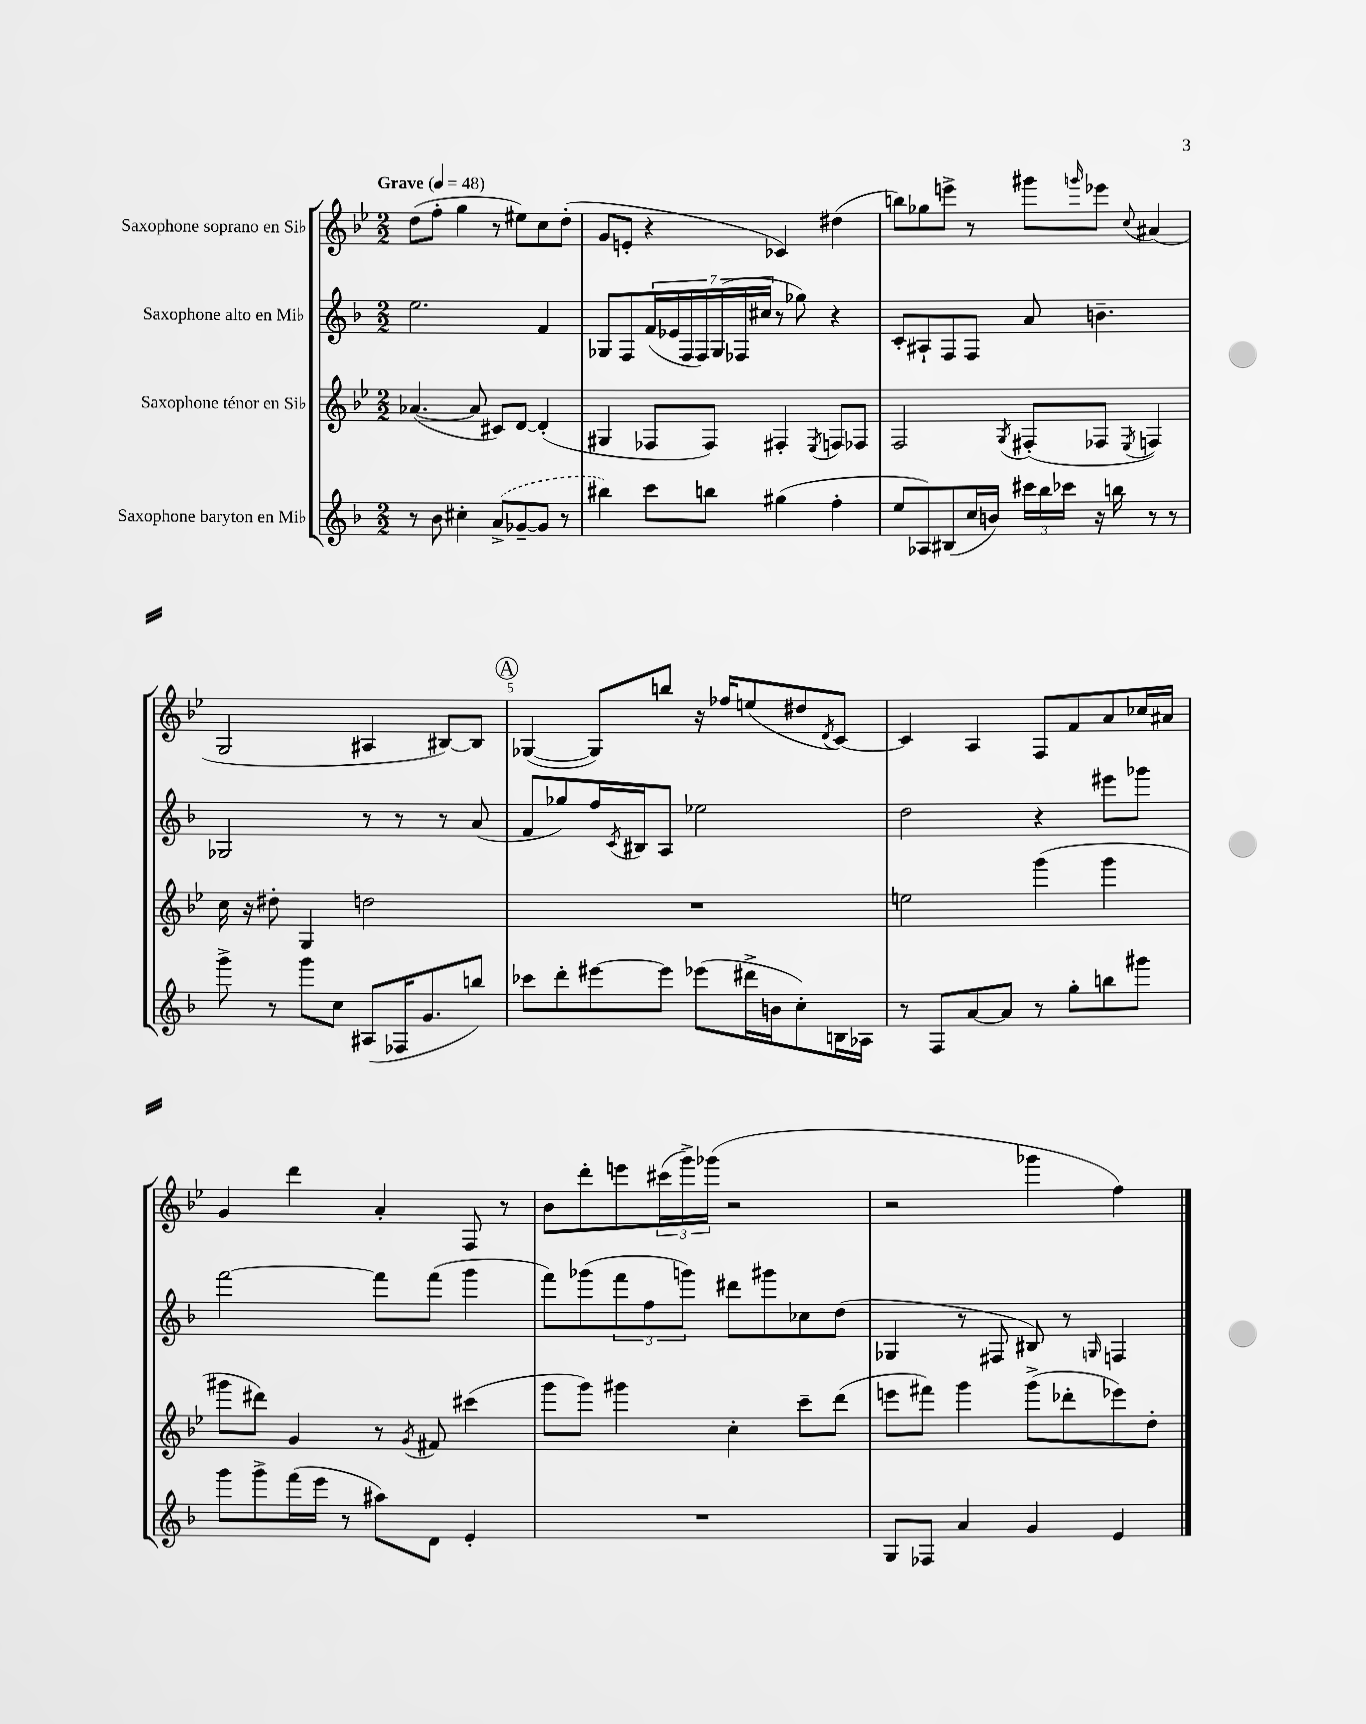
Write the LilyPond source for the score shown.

<<
\new StaffGroup <<
\new Staff = "s0" \with { instrumentName = "Saxophone soprano en Sib" } {
    \clef treble \key bes \major \numericTimeSignature \time 2/2 \tempo "Grave" 4 = 48
    d''8( f''8-. g''4 r8 eis''8) c''8 d''8-.( |
    g'8 e'8-. r4 ces'4) dis''4( |
    b''8) ges''8 e'''8-> r8 gis'''8 \grace { g'''16 } ees'''8 \appoggiatura { c''8 } ais'4( |
    g2 ais4 bis8~) bis8 |
    \mark \markup { \circle "A" } ges4~( ges8) b''8 r16 fes''16 e''8( dis''8 \acciaccatura { d'8 } c'8~) |
    c'4 a4 f8 f'8 a'8 ces''16 ais'16 |
    g'4 d'''4 a'4-. f8 r8 |
    bes'8 d'''8-. e'''8 \tuplet 3/2 { cis'''16( g'''16->) ges'''16( } r2 |
    r2 ges'''4 f''4) \bar "|." |
}
\new Staff = "s1" \with { instrumentName = "Saxophone alto en Mib" } {
    \clef treble \key f \major \numericTimeSignature \time 2/2
    e''2. f'4 |
    ges8 f8 \tuplet 7/4 { f'16( ees'16 f16 f16) ges16( fes16 cis''16 } r8 ges''8) r4 |
    c'8-. ais8-! f8 f8 a'8 b'4.-- |
    ges2 r8 r8 r8 a'8( |
    \mark \markup { \circle "A" } f'8 ges''8) f''16 \acciaccatura { c'8 } bis16 a8 ees''2 |
    d''2 r4 eis'''8 ges'''8 |
    f'''2~ f'''8 f'''8( g'''4 |
    f'''8) ges'''8( \tuplet 3/2 { f'''8 f''8 g'''8) } dis'''8 gis'''8 ces''8 d''8( |
    ges4 r8 fis8 bis8) r8 \grace { g16 } f4 \bar "|." |
}
\new Staff = "s2" \with { instrumentName = "Saxophone ténor en Sib" } {
    \clef treble \key bes \major \numericTimeSignature \time 2/2
    aes'4.~( aes'8 cis'8) d'8~ d'4-.( |
    gis4 fes8 fes8) fis4-. \acciaccatura { ees8 } f8 fes8 |
    f2 \acciaccatura { g8 } fis8-.( fes8 \acciaccatura { ees8 } f4) |
    c''16 r16 dis''8-. g4 d''2 |
    \mark \markup { \circle "A" } R1 |
    e''2 g'''4( g'''4 |
    gis'''8 dis'''8) g'4 r8 \acciaccatura { g'8 } fis'8 cis'''4( |
    g'''8 g'''8) gis'''4 c''4-. c'''8-- d'''8( |
    e'''8 fis'''8) g'''4 g'''8->( des'''8-. ees'''8) d''8-. \bar "|." |
}
\new Staff = "s3" \with { instrumentName = "Saxophone baryton en Mib" } {
    \clef treble \key f \major \numericTimeSignature \time 2/2
    r8 bes'8 cis''4-. \once \slurDashed a'8->( ges'8~-- ges'8 r8 |
    bis''4) c'''8 b''8 gis''4( f''4-. |
    e''8 aes8) bis8( c''16 b'16) \tuplet 3/2 { cis'''16 bes''16 ces'''16 } r16 b''16 r8 r8 |
    g'''8-> r8 g'''8 c''8 ais8( fes16 g'8. b''8) |
    \mark \markup { \circle "A" } ces'''8 d'''8-. eis'''8~ eis'''8 ees'''8( dis'''16-> b'16 c''8-.) b16 aes16 |
    r8 f8 a'8~ a'8 r8 g''8-. b''8 gis'''8 |
    g'''8 g'''8-> f'''16( e'''16 r8 ais''8) d'8 e'4-. |
    R1 |
    g8 fes8 a'4 g'4 e'4 \bar "|." |
}
>>
>>
\layout { \context { \Score \override BarNumber.break-visibility = ##(#f #t #t) barNumberVisibility = #(every-nth-bar-number-visible 5) } }
